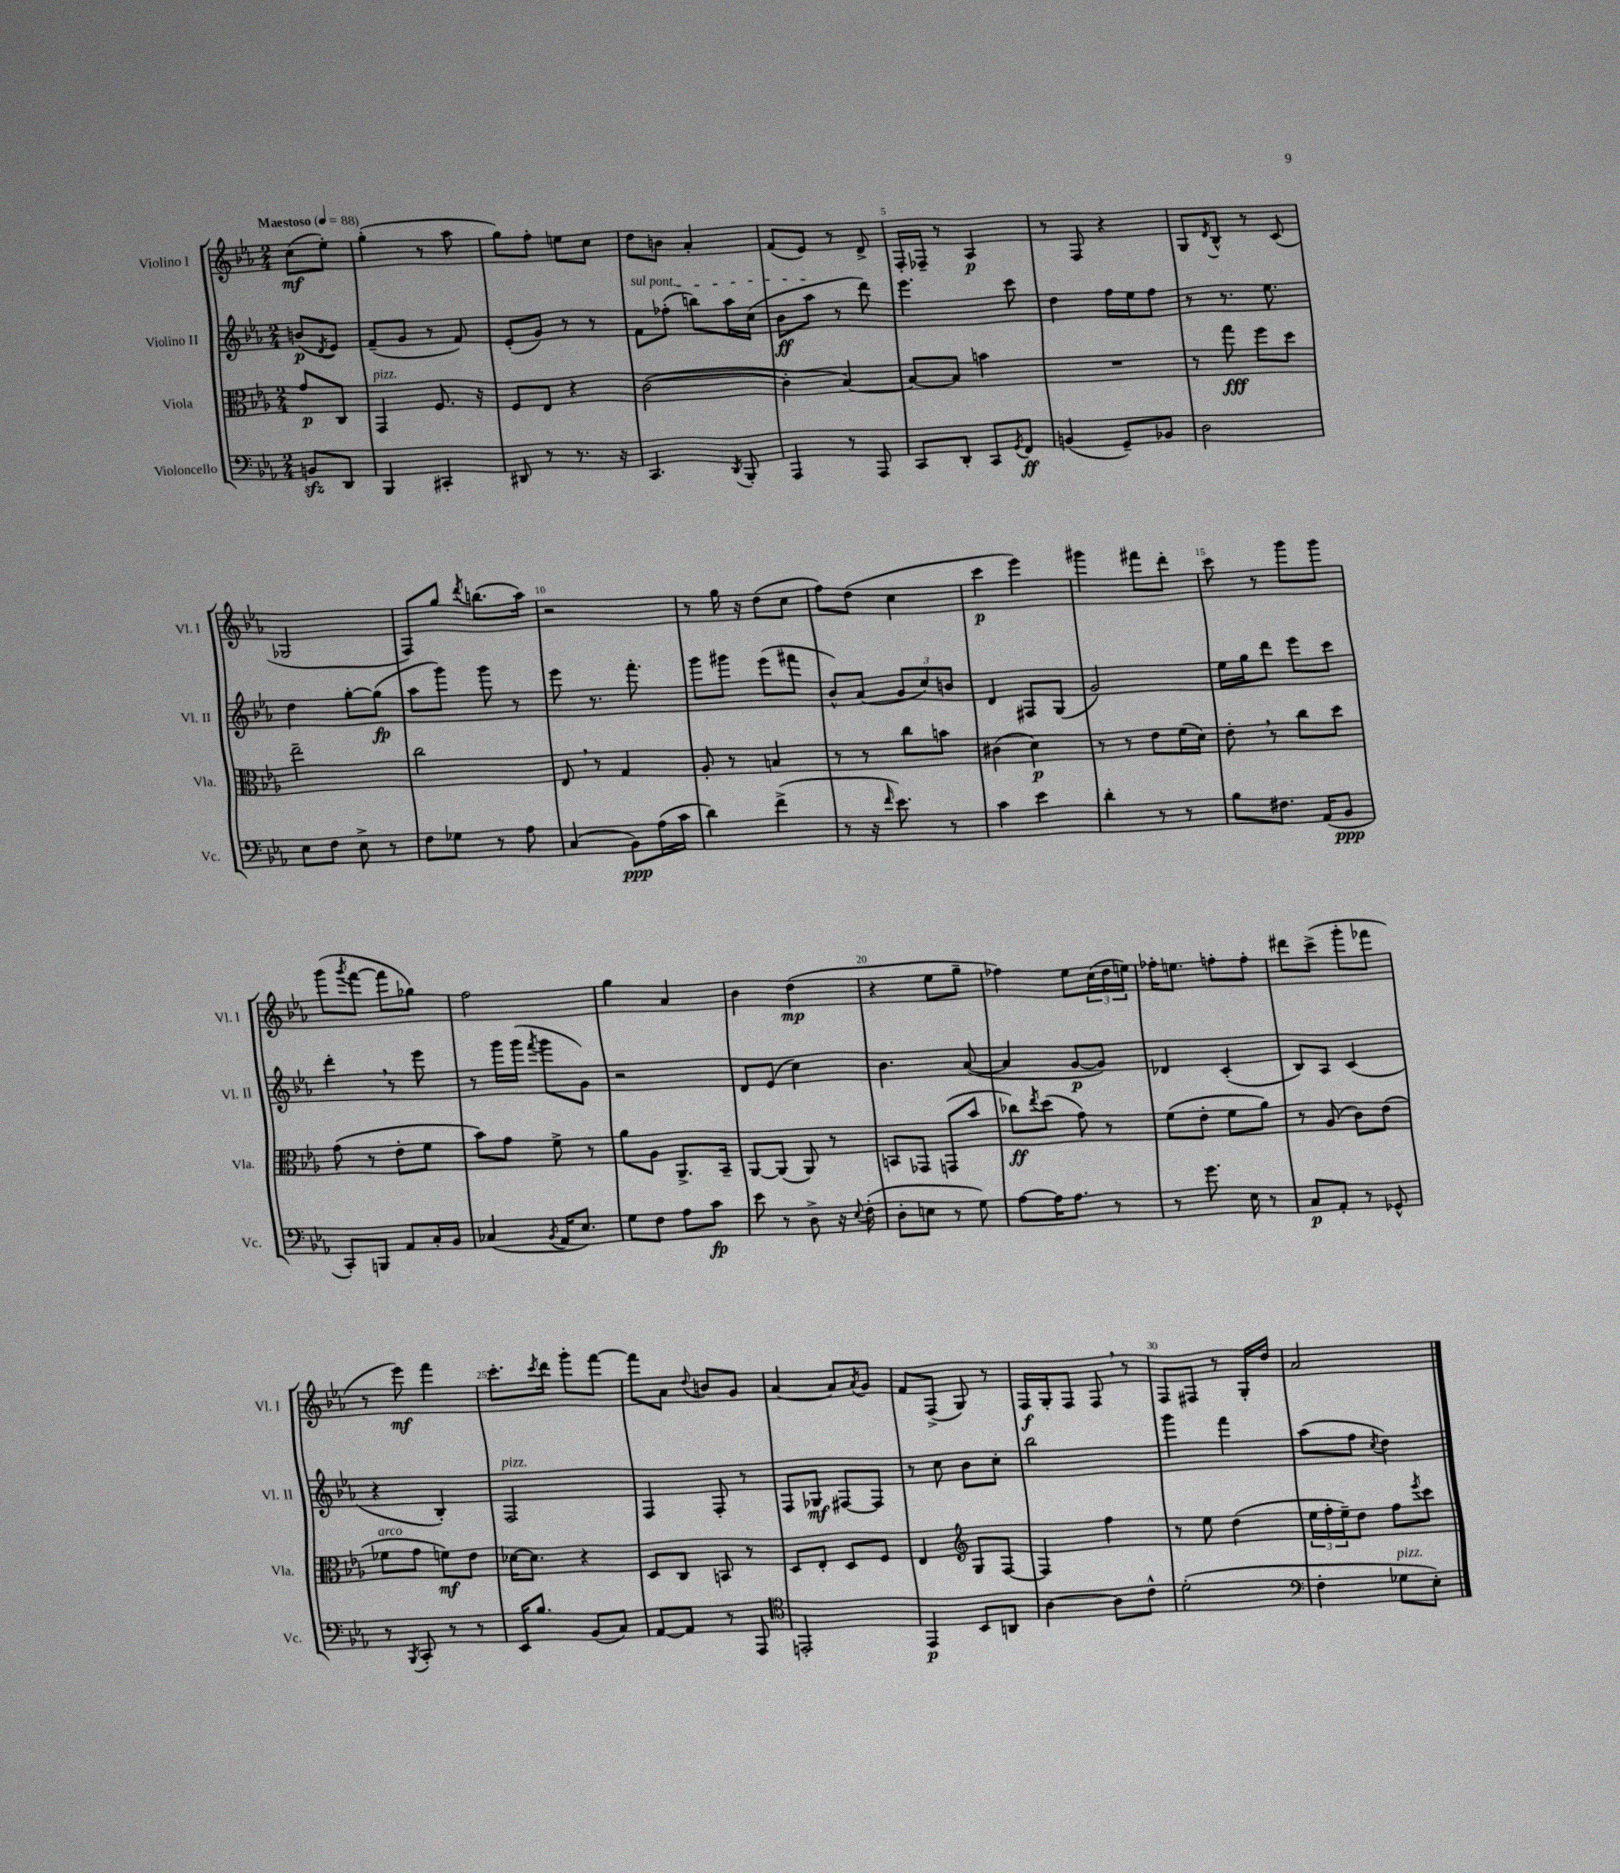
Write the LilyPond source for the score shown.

<<
\new StaffGroup <<
\new Staff = "s0" \with { instrumentName = "Violino I" shortInstrumentName = "Vl. I" } {
    \clef treble \key ees \major \numericTimeSignature \time 2/4 \partial 4 \tempo "Maestoso" 4 = 88
    c''8\mf( ees''8-.) |
    g''4-.( r8 aes''8 |
    g''8) f''8-. e''8 c''8 |
    d''8 b'8 aes'4-. |
    f'8( ees'8) r8 d'8-> |
    f16-. fes16-- r8 aes4\p |
    r8 f8 r4 |
    g8 \acciaccatura { d'8 } bes8-^ r8 c'8( |
    ges2 |
    f8) g''8 \acciaccatura { d'''8 } b''8.( aes''16) |
    r2 |
    r8 g''16 r16 d''8( c''8 |
    f''8) d''8( c''4 |
    c'''4\p ees'''4) |
    gis'''4 fis'''8 d'''8-. |
    c'''8 r8 g'''8 g'''8 |
    g'''8( \acciaccatura { g'''8 } f'''8~ f'''8 ges''8) |
    f''2 |
    g''4 aes'4 |
    bes'4 d''4\mp( |
    r4 ees''8 g''8-- |
    fes''4) ees''8 \tuplet 3/2 { c''16( d''16 e''16) } |
    fes''16-. e''8. f''8-. f''8-. |
    dis'''8 c'''8->( g'''8-. fes'''8 |
    r8 ees'''8\mf) f'''4 |
    c'''8.-. \acciaccatura { c'''8 } d'''16 g'''8-. f'''8~ |
    f'''8 aes'8 \appoggiatura { d''8 } b'8 g'8 |
    aes'4~ aes'8 \acciaccatura { aes'8 } g'8 |
    f'8 f8->( g8) r8 |
    f16\f g16-. f8 f8 \breathe r8 |
    f8 fis8 r8 g16-. d''16 |
    aes'2 \bar "|." |
}
\new Staff = "s1" \with { instrumentName = "Violino II" shortInstrumentName = "Vl. II" } {
    \clef treble \key ees \major \numericTimeSignature \time 2/4 \partial 4
    b'8\p( \acciaccatura { d'8 } ees'8) |
    f'8--( g'8 r8 f'8) |
    ees'8-.( g'8) r8 r8 |
    \once \override TextSpanner.bound-details.left.text = \markup { \italic "sul pont." } f'8\startTextSpan fes''8-.( b''8) aes''16 c''16( |
    bes'8\ff aes''8\stopTextSpan r8 d'''8) |
    ees'''4. c'''8 |
    d''4 f''16 ees''16 f''8 |
    r8 r8. ees''8. |
    d''4 g''8~-. g''8\fp( |
    aes''8 g'''8) g'''8 r8 |
    ees'''8 r8. f'''8.-. |
    g'''8 gis'''8 ees'''8( fis'''8 |
    bes'8-^) aes'8( \tuplet 3/2 { g'8 c''8) b'8 } |
    d'4 fis8 g8( |
    g'2) |
    ees''16 g''16 d'''8 ees'''8 c'''8 |
    d'''4-. \breathe r8 ees'''8 |
    r8 g'''16 g'''16( \acciaccatura { f'''8 } g'''8 g'8) |
    r2 |
    d'8 ees'8( c''4) |
    bes'4. aes'8~( |
    aes'4 g'8~\p g'8) |
    des'4 c'4-.( |
    bes8) aes8 c'4( |
    r4 bes4-.) |
    f2^\markup { \italic "pizz." } |
    f4 f8-. r8 |
    f8 ges8\mf fis8~ fis8 |
    r8 c''8 bes'8 c''8-. |
    bes''2 |
    g'''4 f'''4 |
    aes''8( f''8 \acciaccatura { c''8 } d''4) \bar "|." |
}
\new Staff = "s2" \with { instrumentName = "Viola" shortInstrumentName = "Vla." } {
    \clef alto \key ees \major \numericTimeSignature \time 2/4 \partial 4
    g'8\p c8 |
    g,4^\markup { \italic "pizz." } f8. r16 |
    f8 ees8 r4 |
    c'2~( |
    c'4-. bes4~) |
    bes8~ bes8 b'4 |
    R2 |
    r8 g''8\fff f''8 d''8 |
    ees''2-- |
    c''2 |
    ees8 \breathe r8 g4 |
    aes8-. r8 b4 |
    r8 r8 c''8 b'8 |
    cis'4( d'4\p) |
    r8 r8 ees'8 f'16( d'16) |
    ees'8-. \breathe r8 c''8 d''8 |
    g'8( r8 ees'8-. f'8 |
    bes'8) g'8 f'8-> r8 |
    aes'8 aes8 aes,8.-> bes,16-- |
    aes,8~ aes,8( aes,8) r8 |
    b,8 ges,8 g,8( bes'8 |
    ces''8\ff) \acciaccatura { ees''8 } d''8( g'8) r8 |
    f'8( ees'8-. f'8 aes'8) |
    r8 aes8( c'8) ees'8( |
    fes'8^\markup { \italic "arco" } g'8 f'8\mf) ees'8 |
    des'16~ des'8. r4 |
    d8 c8 b,8 r8 |
    d8 ees8-. d8 f8 |
    ees4 \clef treble g8 f8~ |
    f4 f''4 |
    r8 ees''8 d''4( |
    \tuplet 3/2 { ees''16 f''16-. ees''16--) } d''8 f''8 \acciaccatura { ees'''8 } c'''8 \bar "|." |
}
\new Staff = "s3" \with { instrumentName = "Violoncello" shortInstrumentName = "Vc." } {
    \clef bass \key ees \major \numericTimeSignature \time 2/4 \partial 4
    b,8\sfz d,8 |
    bes,,4 cis,4-. |
    dis,8 r8 r8. r16 |
    c,4. \acciaccatura { d,8 } bes,,8-. |
    aes,,4 r8 aes,,8 |
    c,8 d,8-. c,8 \acciaccatura { g,8 } f,8\ff |
    b,4( g,8--) bes,8 |
    d2 |
    ees8 f8 ees8-> r8 |
    f8 ges8 r8 aes8 |
    c4( bes,8\ppp) aes16( c'16 |
    d'4) f'4->( |
    r8 r16 \grace { f'16 } ees'8.) r8 |
    c'4 ees'4 |
    d'4-. r8 r8 |
    bes8 fis8. aes,16( bes,8\ppp |
    c,8-.) b,,8 aes,8 c16-. bes,16 |
    ces4( \acciaccatura { bes,8 } aes,16 ees8.) |
    g8 f8 aes8 c'8\fp |
    ees'8 r8 d8-> r16 \appoggiatura { ees8 } f16-.( |
    d8-. e8 r8 g8) |
    aes8~ aes16 aes8. r8 |
    r8 g'8. ees16 r8 |
    c8\p aes,8-. r8 ges,8-^ |
    r8 \acciaccatura { bes,,8 } c,8-. r8 r8 |
    ees,16 bes8. bes,8( c8) |
    aes,8~ aes,8 r8 aes,,8 |
    \clef tenor e,2-. |
    ees,4\p bes,8 a,8 |
    aes4~ aes8 c'8-^ |
    d'2-.( |
    \clef bass f4-. ges8^\markup { \italic "pizz." } ees8-.) \bar "|." |
}
>>
>>
\layout { \context { \Score \override BarNumber.break-visibility = ##(#f #t #t) barNumberVisibility = #(every-nth-bar-number-visible 5) } }
